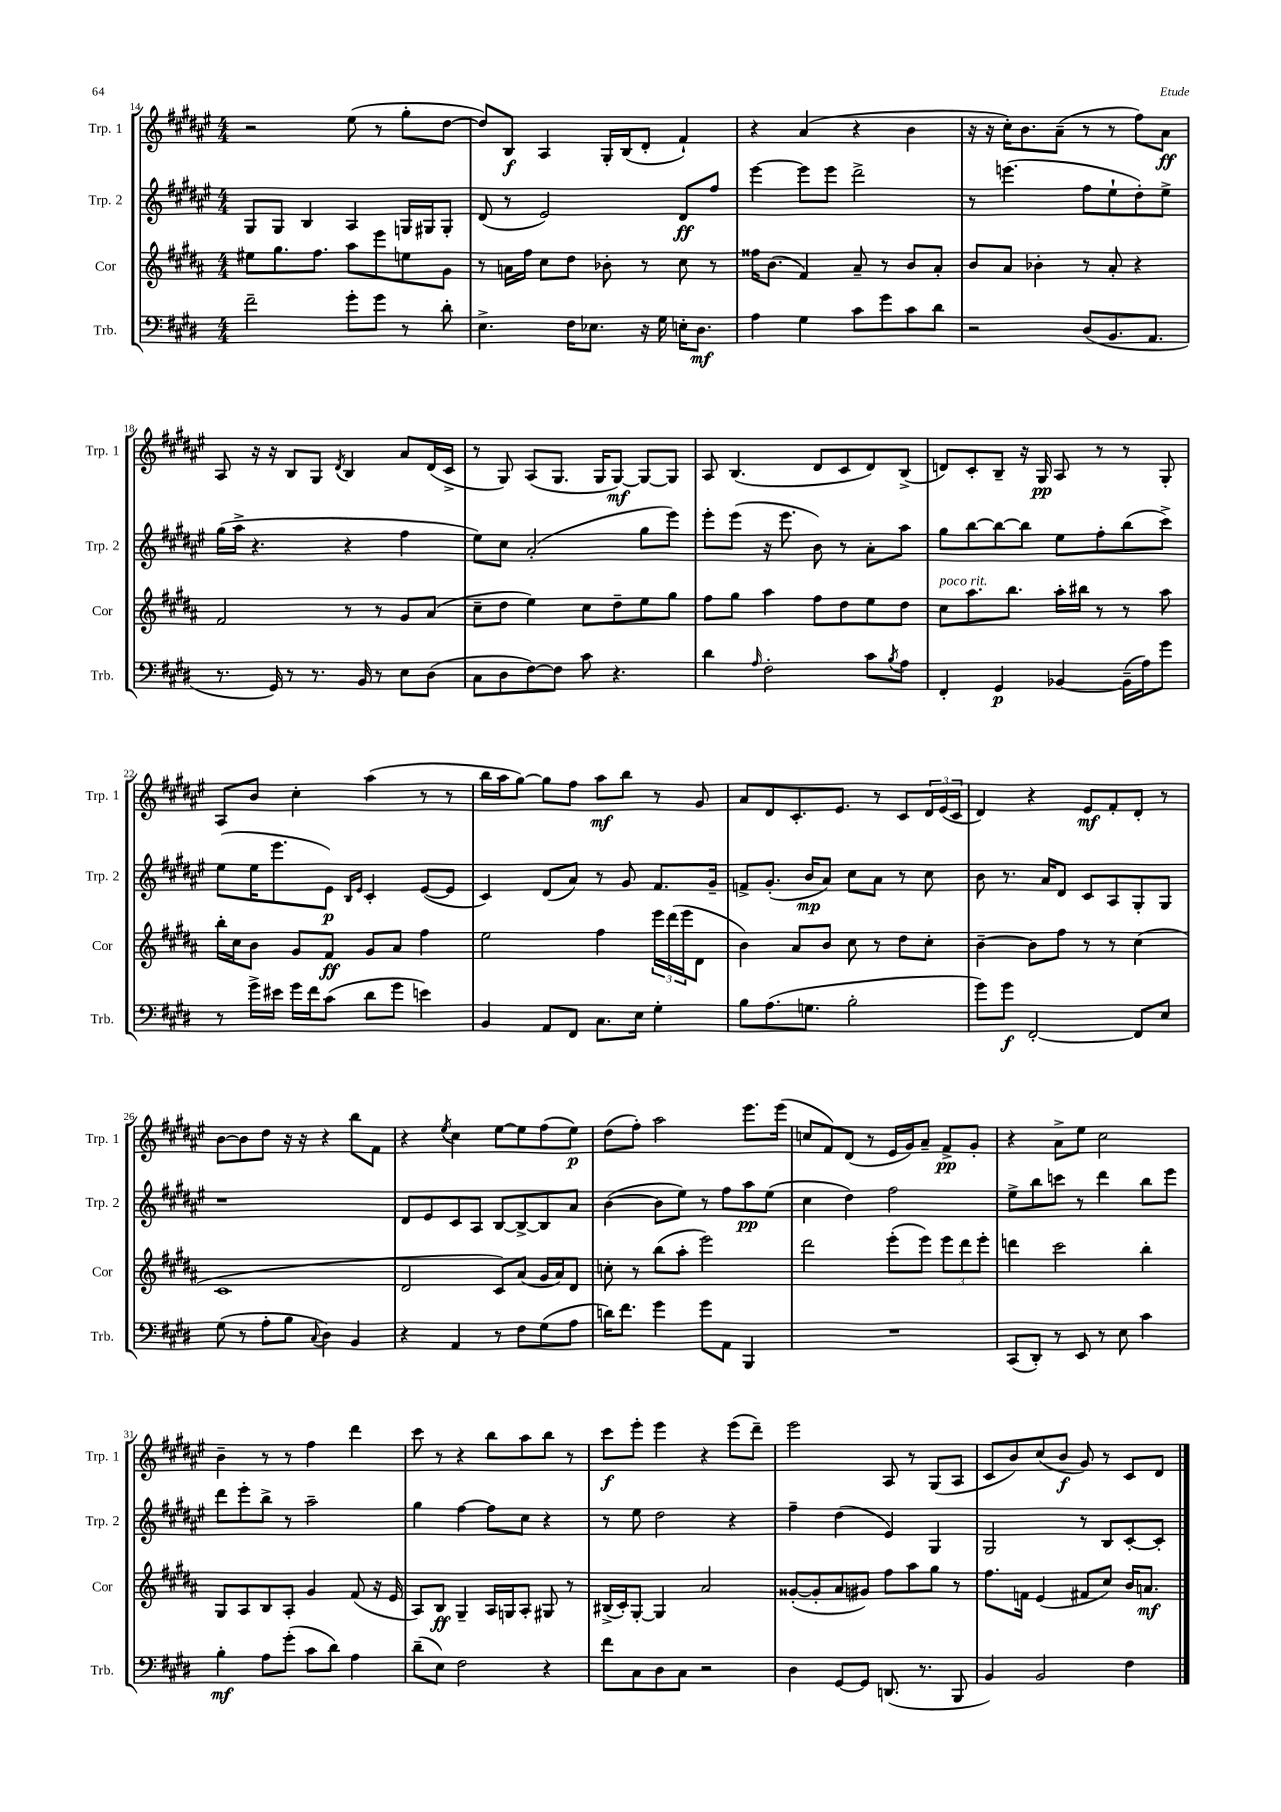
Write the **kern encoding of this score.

**kern	**dynam	**kern	**dynam	**kern	**dynam	**kern	**dynam
*part4	*part4	*part3	*part3	*part2	*part2	*part1	*part1
*staff4	*staff4	*staff3	*staff3	*staff2	*staff2	*staff1	*staff1
*I"Trb.	*	*I"Cor	*	*I"Trp. 2	*	*I"Trp. 1	*
*I'Trb.	*	*I'Cor	*	*I'Trp. 2	*	*I'Trp. 1	*
*clefF4	*	*clefG2	*	*clefG2	*	*clefG2	*
*k[f#c#g#d#]	*	*k[f#c#g#d#a#]	*	*k[f#c#g#d#a#e#]	*	*k[f#c#g#d#a#e#]	*
*M4/4	*	*M4/4	*	*M4/4	*	*M4/4	*
=14	=14	=14	=14	=14	=14	=14	=14
2f#~\	.	8ee#X\L	.	8G#/L	.	2r	.
.	.	8.gg#\	.	8G#/J	.	.	.
.	.	.	.	4B/	.	.	.
.	.	8.ff#\J	.	.	.	.	.
8g#'\L	.	8aa#\L	.	4A#/	.	(8ee#\	.
8g#\J	.	8eee\	.	.	.	8r	.
8r	.	8een\	.	16Gn/LL	.	8gg#'\L	.
.	.	.	.	16G#X/J	.	.	.
8d#'\	.	8g#\J	.	8G#'/J	.	[8dd#\J	.
=15	=15	=15	=15	=15	=15	=15	=15
4.E^\	.	8r	.	(8d#/	.	8dd#/L])	.
.	.	16an\LL	.	8r	.	8B/J	f
.	.	16ff#\JJ	.	.	.	.	.
.	.	8cc#\L	.	2e#/)	.	4A#/	.
16F#\KL	.	8dd#\J	.	.	.	.	.
8.E-X\J	.	.	.	.	.	.	.
.	.	8b-X'\	.	.	.	16G#'/LL	.
.	.	.	.	.	.	(16B/J	.
16r	.	8r	.	.	.	8d#'/J	.
16G#\	.	.	.	.	.	.	.
16En'\KL	.	8cc#\	.	8d#/L	ff	4f#`/)	.
8.D#\J	mf	.	.	.	.	.	.
.	.	8r	.	8ff#/J	.	.	.
=16	=16	=16	=16	=16	=16	=16	=16
4A\	.	16ff##X\KL	.	[4eee#\	.	4r	.
.	.	(8.b\J	.	.	.	.	.
4G#\	.	4f#/)	.	8eee#\L]	.	(4a#/	.
.	.	.	.	8eee#\J	.	.	.
8c#\L	.	8a#~/	.	2ddd#^\	.	4r	.
8g#\	.	8r	.	.	.	.	.
8c#\	.	8b/L	.	.	.	4b\	.
8d#\J	.	8a#'/J	.	.	.	.	.
=17	=17	=17	=17	=17	=17	=17	=17
2r	.	8b/L	.	8r	.	16r	.
.	.	.	.	.	.	16r	.
.	.	8a#/J	.	(4.eeen\	.	16cc#'\KL)	.
.	.	.	.	.	.	8.b\	.
.	.	4b-X'\	.	.	.	.	.
.	.	.	.	.	.	(8a#~\J	.
(8D#/L	.	8r	.	8ff#\L	.	8r	.
8.BB/	.	8a#'/	.	8ee#`\	.	8r	.
.	.	4r	.	8dd#'\)	.	8ff#\L)	.
8.AA/J	.	.	.	.	.	.	.
.	.	.	.	8ee#^\J	.	8a#\J	ff
!!LO:LB:g=z
=18	=18	=18	=18	=18	=18	=18	=18
8.r	.	2f#/	.	(16gg#\LL	.	8A#/	.
.	.	.	.	16aa#^\JJ	.	.	.
.	.	.	.	4.r	.	16r	.
16GG#/)	.	.	.	.	.	16r	.
8r	.	.	.	.	.	8B/L	.
8.r	.	.	.	.	.	8G#/J	.
.	.	.	.	.	.	8qd#/	.
.	.	8r	.	4r	.	4B/	.
16BB/	.	.	.	.	.	.	.
8r	.	8r	.	.	.	.	.
8E\L	.	8g#/L	.	4ff#\	.	8a#/L	.
(8D#\J	.	(8a#/J	.	.	.	(16d#/L	.
.	.	.	.	.	.	16c#^/JJ	.
=19	=19	=19	=19	=19	=19	=19	=19
8C#\L	.	8cc#~\L	.	8ee#\L)	.	8r	.
8D#\	.	8dd#\J	.	8cc#\J	.	8G#/)	.
[8F#\)	.	4ee\)	.	(2a#'/	.	(8A#/L	.
8F#\J]	.	.	.	.	.	8.G#/J	.
8c#\	.	8cc#\L	.	.	.	.	.
.	.	.	.	.	.	16G#/KL	.
4.r	.	8dd#~\	.	.	.	[8G#/J)	mf
.	.	8ee\	.	8gg#\L	.	8G#/L_	.
.	.	8gg#\J	.	8eee#\J)	.	8G#/J]	.
=20	=20	=20	=20	=20	=20	=20	=20
4d#\	.	8ff#\L	.	8eee#'\L	.	8A#/	.
.	.	8gg#\J	.	(8eee#\J	.	(4.B/	.
16qqA/	.	.	.	.	.	.	.
2F#'\	.	4aa#\	.	16r	.	.	.
.	.	.	.	8.eee#\	.	.	.
.	.	8ff#\L	.	8b\)	.	8d#/L	.
.	.	8dd#\	.	8r	.	8c#/	.
8c#\L	.	8ee\	.	8a#'\L	.	8d#/)	.
8qB/	.	.	.	.	.	.	.
8A\J	.	8dd#\J	.	8aa#\J	.	(8B^/J	.
=21	=21	=21	=21	=21	=21	=21	=21
!	!	!LO:TX:a:i:t=poco rit.	!	!	!	!	!
4FF#'/	.	8cc#\L	.	8gg#\L	.	8dn/L)	.
.	.	8.aa#\	.	[8bb\	.	8c#'/	.
4GG#/	p	.	.	8bb\_	.	8B~/J	.
.	.	8.bb\J	.	.	.	.	.
.	.	.	.	8bb\J]	.	16r	.
.	.	.	.	.	.	16G#/	pp
[4BB-X/	.	16aa#'\LL	.	8ee#\L	.	8A#/	.
.	.	16bb#X\JJ	.	.	.	.	.
.	.	8r	.	8ff#'\	.	8r	.
(16BB-~\LL]	.	8r	.	(8bb\	.	8r	.
16A\J)	.	.	.	.	.	.	.
8g#\J	.	8aa#\	.	8ccc#^\J)	.	8G#'/	.
!!LO:LB:g=z
=22	=22	=22	=22	=22	=22	=22	=22
8r	.	16bb'\LL	.	(8ee#\L	.	8A#/L	.
.	.	16cc#\J	.	.	.	.	.
16g#^\LL	.	8b\J	.	16ee#\K	.	8b/J	.
16e#X\JJ	.	.	.	8.eee#\	.	.	.
16g#\LL	.	8g#/L	.	.	.	4cc#'\	.
16f#\J	.	.	.	.	.	.	.
(8c#\J	.	8f#/J	ff	8e#\J)	p	.	.
.	.	.	.	16qqB/LL	.	.	.
.	.	.	.	16qqe#/JJ	.	.	.
8d#\L	.	8g#/L	.	4c#'/	.	(4aa#\	.
8g#\J	.	8a#/J	.	.	.	.	.
4en\)	.	4ff#\	.	([8e#/L	.	8r	.
.	.	.	.	8e#/J]	.	8r	.
=23	=23	=23	=23	=23	=23	=23	=23
4BB/	.	2ee\	.	4c#/)	.	16bb\LL	.
.	.	.	.	.	.	16aa#\J	.
.	.	.	.	.	.	[8gg#\J)	.
8AA/L	.	.	.	(8d#/L	.	8gg#\L]	.
8FF#/J	.	.	.	8a#/J)	.	8ff#\J	.
8.C#\L	.	4ff#\	.	8r	.	8aa#\L	mf
.	.	.	.	8g#/	.	8bb\J	.
16E\Jk	.	.	.	.	.	.	.
4G#'\	.	24eee\LL	.	8.f#/L	.	8r	.
.	.	(24ddd#\	.	.	.	.	.
.	.	24eee\J	.	.	.	.	.
.	.	8d#\J	.	.	.	8g#/	.
.	.	.	.	16g#~/Jk	.	.	.
=24	=24	=24	=24	=24	=24	=24	=24
8B\L	.	4b\)	.	8fn^/L	.	8a#/L	.
(8.A\	.	.	.	(8.g#'/J	.	8d#/	.
.	.	8a#/L	.	.	.	8.c#'/	.
8.Gn\J	.	.	.	16b/KL	mp	.	.
.	.	8b/J	.	8a#/J)	.	.	.
.	.	.	.	.	.	8.e#/J	.
2B'\	.	8cc#\	.	8cc#\L	.	.	.
.	.	8r	.	8a#\J	.	8r	.
.	.	8dd#\L	.	8r	.	8c#/L	.
.	.	8cc#'\J	.	8cc#\	.	24d#/L	.
.	.	.	.	.	.	(24e#/	.
.	.	.	.	.	.	24c#/JJ	.
=25	=25	=25	=25	=25	=25	=25	=25
8g#\L)	.	[4b~\	.	8b\	.	4d#/)	.
8g#\J	f	.	.	8.r	.	.	.
[2FF#'/	.	8b\L]	.	.	.	4r	.
.	.	.	.	16a#/KL	.	.	.
.	.	8ff#\J	.	8d#/J	.	.	.
.	.	8r	.	8c#/L	.	8e#/L	mf
.	.	8r	.	8A#/	.	8f#'/	.
8FF#/L]	.	(4cc#\	.	8G#'/	.	8d#'/J	.
8E/J	.	.	.	8G#/J	.	8r	.
!!LO:LB:g=z
=26	=26	=26	=26	=26	=26	=26	=26
(8G#\	.	1c#	.	1r	.	[8b\L	.
8r	.	.	.	.	.	8b\]	.
8A'\L	.	.	.	.	.	8dd#\J	.
8B\J	.	.	.	.	.	16r	.
.	.	.	.	.	.	16r	.
8qqC#/	.	.	.	.	.	.	.
4D#\)	.	.	.	.	.	4r	.
4BB/	.	.	.	.	.	8bb\L	.
.	.	.	.	.	.	8f#\J	.
=27	=27	=27	=27	=27	=27	=27	=27
4r	.	2d#/	.	8d#/L	.	4r	.
.	.	.	.	8e#/	.	.	.
.	.	.	.	.	.	8qee#/	.
4AA/	.	.	.	8c#/	.	4cc#\	.
.	.	.	.	8A#/J	.	.	.
8r	.	8c#/L)	.	[8B/L	.	[8ee#\L	.
8F#\L	.	(8a#/J	.	8B^/_	.	8ee#\]	.
(8G#\	.	16g#/LL	.	8B/]	.	(8ff#\	.
.	.	16a#/J)	.	.	.	.	.
8A\J	.	8d#/J	.	8a#/J	.	8ee#\J)	p
=28	=28	=28	=28	=28	=28	=28	=28
16dn\KL)	.	8ccn'\	.	([4b\	.	(8dd#\L	.
8.f#\J	.	.	.	.	.	.	.
.	.	8r	.	.	.	8ff#'\J)	.
4g#\	.	(8bb\L	.	8b\L]	.	2aa#\	.
.	.	8aa#'\J	.	8ee#\J)	.	.	.
8g#\L	.	2eee\)	.	8r	.	.	.
8AA\J	.	.	.	8ff#\L	.	.	.
4BBB/	.	.	.	8aa#\	pp	8.eee#\L	.
.	.	.	.	(8ee#\J	.	.	.
.	.	.	.	.	.	(16eee#\Jk	.
=29	=29	=29	=29	=29	=29	=29	=29
1r	.	2ddd#\	.	4cc#\	.	8ccn/L	.
.	.	.	.	.	.	8f#/)	.
.	.	.	.	4dd#\)	.	(8d#/J	.
.	.	.	.	.	.	8r	.
.	.	(8eee'\L	.	2ff#\	.	16e#/LL	.
.	.	.	.	.	.	16g#/J)	.
.	.	8eee\J)	.	.	.	8a#~/J	.
.	.	12eee\L	.	.	.	8f#^/L	pp
.	.	12ddd#\	.	.	.	.	.
.	.	.	.	.	.	8g#'/J	.
.	.	12eee'\J	.	.	.	.	.
=30	=30	=30	=30	=30	=30	=30	=30
(8CC#/L	.	4dddn\	.	8ee#^\L	.	4r	.
8DD#'/J)	.	.	.	8bb\	.	.	.
8r	.	2ccc#\	.	8cccn\J	.	8a#^\L	.
8EE/	.	.	.	8r	.	8ee#\J	.
8r	.	.	.	4ddd#\	.	2cc#\	.
8E\	.	.	.	.	.	.	.
4c#\	.	4bb'\	.	8bb\L	.	.	.
.	.	.	.	8eee#\J	.	.	.
!!LO:LB:g=z
=31	=31	=31	=31	=31	=31	=31	=31
4B'\	mf	8G#/L	.	8ddd#\L	.	4b~\	.
.	.	8A#/	.	8eee#'\	.	.	.
8A\L	.	8B/	.	8bb^\J	.	8r	.
(8g#'\J	.	8A#'/J	.	8r	.	8r	.
8c#\L	.	4g#/	.	2aa#~\	.	4ff#\	.
8d#\J)	.	.	.	.	.	.	.
4A\	.	(8f#/	.	.	.	4ddd#\	.
.	.	16r	.	.	.	.	.
.	.	16e/	.	.	.	.	.
=32	=32	=32	=32	=32	=32	=32	=32
(8d#~\L	.	8A#/L)	.	4gg#\	.	8ccc#\	.
8E\J)	.	8B/J	ff	.	.	8r	.
2F#\	.	4G#~/	.	[4ff#\	.	4r	.
.	.	16A#/LL	.	8ff#\L]	.	8bb\L	.
.	.	16Gn/J	.	.	.	.	.
.	.	8A#'/J	.	8cc#\J	.	8aa#\	.
4r	.	8G#X/	.	4r	.	8bb\J	.
.	.	8r	.	.	.	8r	.
=33	=33	=33	=33	=33	=33	=33	=33
8f#\L	.	(16B#X^/LL	.	8r	.	8ccc#\L	f
.	.	16c#'/J)	.	.	.	.	.
8C#\	.	[8G#'/J	.	8ee#\	.	8eee#'\J	.
8D#\	.	4G#/]	.	2dd#\	.	4eee#\	.
8C#\J	.	.	.	.	.	.	.
2r	.	2a#/	.	.	.	4r	.
.	.	.	.	4r	.	(8eee#\L	.
.	.	.	.	.	.	8ddd#~\J)	.
=34	=34	=34	=34	=34	=34	=34	=34
4D#\	.	([8g##X'/L	.	4ff#~\	.	2eee#\	.
.	.	8g##'/]	.	.	.	.	.
[8GG#/L	.	8a#/	.	(4dd#\	.	.	.
8GG#/J]	.	8g#X/J)	.	.	.	.	.
(8.DDn/	.	8ff#\L	.	4e#/)	.	8A#/	.
.	.	8aa#\	.	.	.	8r	.
8.r	.	.	.	.	.	.	.
.	.	8gg#\J	.	4G#/	.	(8G#/L	.
8BBB/	.	8r	.	.	.	8A#/J	.
=35	=35	=35	=35	=35	=35	=35	=35
4BB/)	.	8.ff#\L	.	2G#/	.	8c#/L	.
.	.	.	.	.	.	8b/)	.
.	.	16fn\Jk	.	.	.	.	.
2BB/	.	(4e/	.	.	.	(8cc#/	.
.	.	.	.	.	.	8b/J	f
.	.	8f#X/L	.	8r	.	8g#/)	.
.	.	8cc#/J)	.	8B/L	.	8r	.
4F#\	.	16b/KL	.	[8c#'/	.	8c#/L	.
.	.	8.an/J	mf	.	.	.	.
.	.	.	.	8c#'/J]	.	8d#/J	.
==	==	==	==	==	==	==	==
*-	*-	*-	*-	*-	*-	*-	*-
